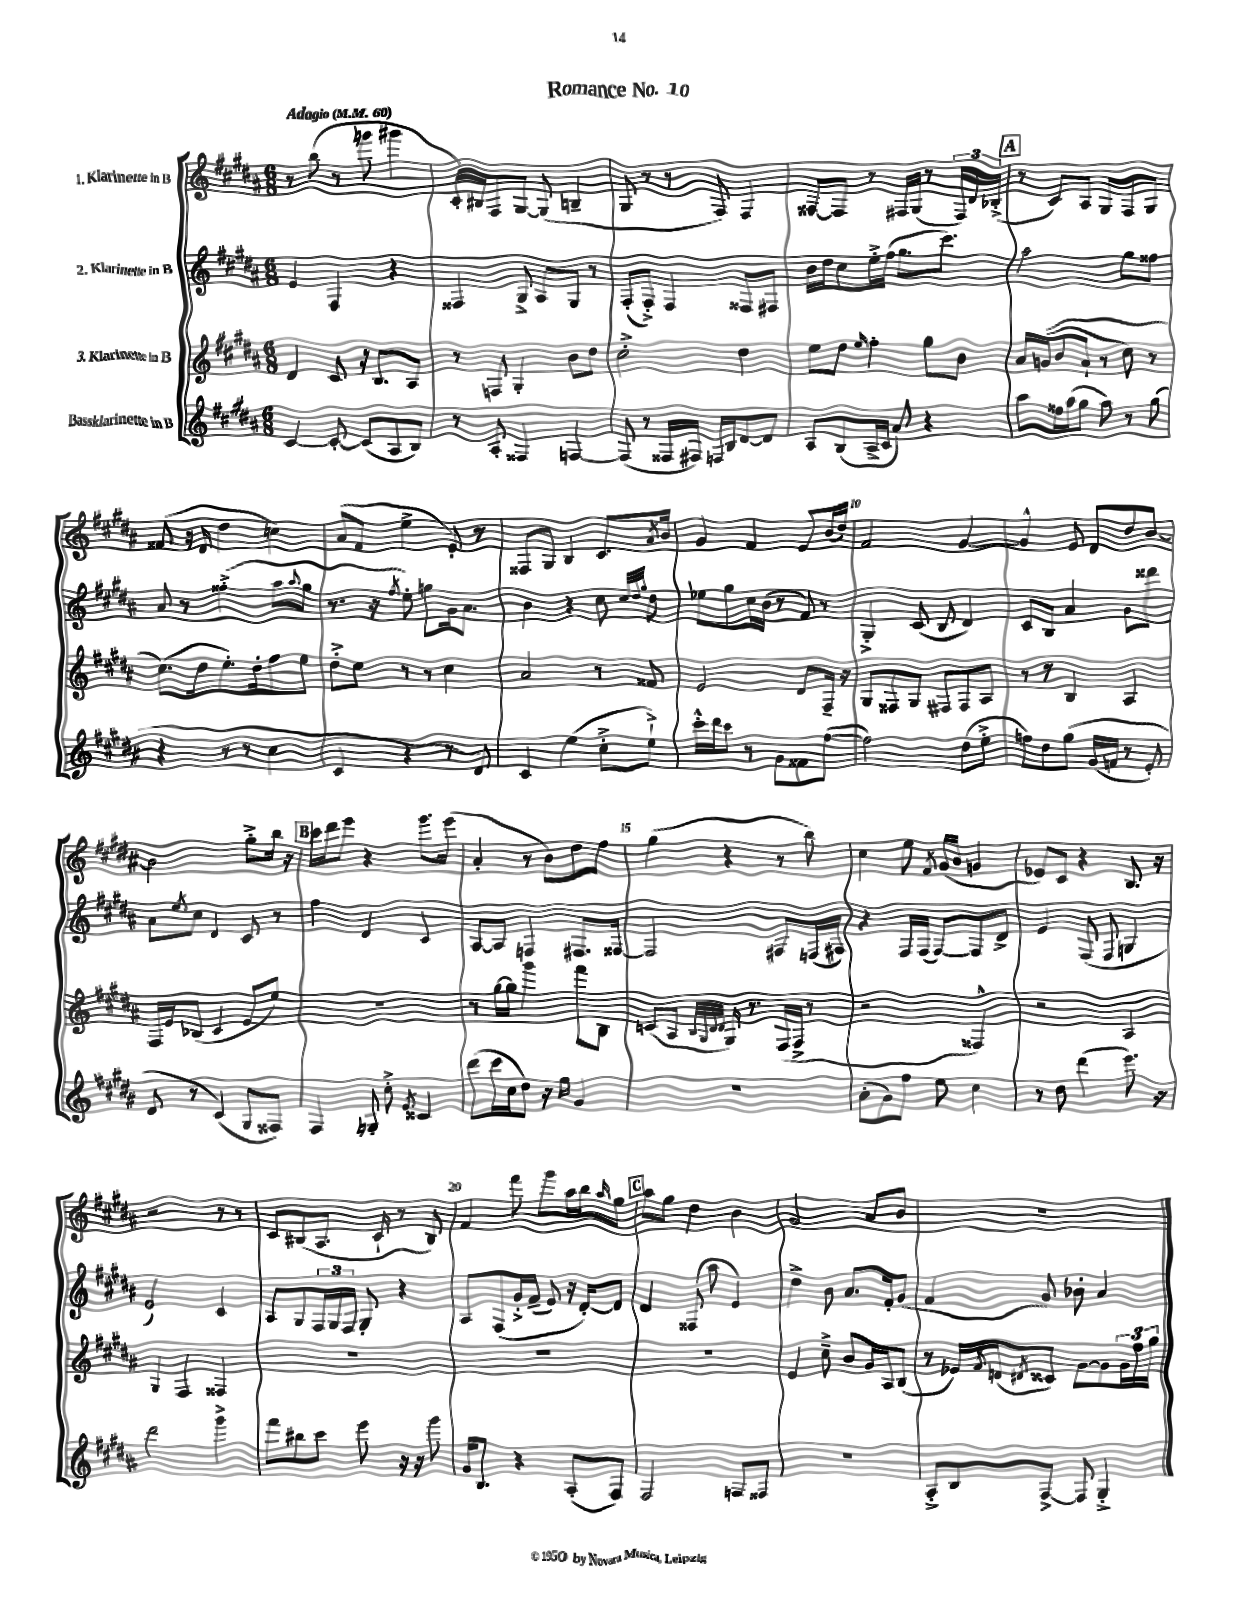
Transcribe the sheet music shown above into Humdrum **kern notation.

**kern	**kern	**kern	**kern
*staff4	*staff3	*staff2	*staff1
*clefG2	*clefG2	*clefG2	*clefG2
*k[f#c#g#d#a#]	*k[f#c#g#d#a#]	*k[f#c#g#d#a#]	*k[f#c#g#d#a#]
*M6/8	*M6/8	*M6/8	*M6/8
*MM60	*MM60	*MM60	*MM60
[4c#/	4d#/	4e/	8r
.	.	.	(8bb\
8c#'/_	8c#/	4F#/	8r
(8c#/]L	16r	.	8ggg\
.	8.B/L	.	.
8A#/	.	4r	4ggg#\
8B/J)	8A#/J	.	.
=	=	=	=
8r	8r	4F##/	16c#'/LL)
.	.	.	16B#/J
8A#'/	8F/	.	8F#/
4F##/	4G#'/	8G#^/	[8G#/J
.	.	8A#/L	(8G#/]
[4F/	8b\L	8G#/J	4B~/
.	8dd#\J	8r	.
=	=	=	=
(8F/]	2cc#'^\	(8F#'/L	8G#/
8r	.	8F#'^/J)	8r
16F##/LL	.	4F#/	8r
16F#/JJ)	.	.	.
16F/LL	.	.	8F#/)
16B/J	.	.	.
[8d#/	4dd#\	8F##/L	4F#/
8d#/]J	.	8F#/J	.
=	=	=	=
8A#/L	8ee\L	16b\LL	[8F##/L
.	.	16dd#\J	.
(8B/	8dd#\J	8cc#\	8F##/]J
.	16qqee/	.	.
16A#^/L	4ff#'\	16ee'^\L	8r
16c#/JJ	.	(16ff#\JJ	.
8a#/)	.	8.gg#\L	16F#/LL
.	.	.	(16G#/JJ
4r	8gg#\L	.	8r
.	.	8.ccc#\J)	.
.	8b\J	.	24F#/LL)
.	.	.	24d#/
.	.	.	(24B-'^/JJ
=	=	=	=
8aa#\L	16a#/LL	2aa#\	8r
.	&((16g/J	.	.
16ff##\L	8b/	.	8c#/L)
(16aa#\J	.	.	.
8gg#\J	8a#`/J	.	8A#/J
8aa#\)	8r	.	8G#/L
8r	8cc#\)	8gg#\L	8F#/
(8gg#\	8r	8ff##\J	8G#/J
=	=	=	=
4r	(8.cc#\L&)	8a#/	(8f##/
.	.	8r	16r
.	16dd#\k	.	16d#/
8r	8.ee'\)	(4ff##'^\	4dd#\
8r	.	.	.
.	16dd#'\k	.	.
4cc#\	8ff#\	8aa#\L	4cc\)
.	.	8qqaa#/	.
.	8ee\J	8gg#\J	.
=	=	=	=
4c#/	8dd#'^\L	8.r	(8a#/L
.	8ee\J	.	8f#/J
.	.	16r	.
.	.	8qff#/	.
4r	8r	8ee'\)	4ee^\
.	8r	8gg\L	.
8r	4cc#\	16g#\k	8e'/)
.	.	8.a#\J	.
8d#/)	.	.	8r
=	=	=	=
4c#/	2a#/	4b\	8F##/L
.	.	.	8G#/J
(4ee\	.	4r	4B/
8cc#'^\L	8r	8cc#\	8.c#/L
.	.	32qqcc#/LLL	.
.	.	32qqdd#/	.
.	.	32qqgg#/JJJ	.
8ee`^\J)	8f##/	8dd#\	.
.	.	.	8qa#/
.	.	.	16b/Jk
=	=	=	=
16ccc#'^^\LL	2e/	8ee-\L	4g#/
16ddd#\J	.	.	.
8ccc#\J	.	8gg#\	.
8r	.	16cc#\L	4f#/
.	.	(16b\JJ	.
8g#\L	.	8r	.
8f##\	8d#/L	8f#/)	8e/L
([8ff#\J	16F#~/Jk	8r	(16b/L
.	16r	.	16dd#/JJ)
=	=	=	=
2ff#\])	8G#/L	4G#'^/	2f#/
.	8F##/	.	.
.	8G#/J	(8c#/	.
.	8F#/L	8B/	.
(8dd#\L	8F#/	4d#/)	[4g#/
8ee'^\J	8A#/J	.	.
=	=	=	=
8ff\L)	8r	8c#/L	4g#^^/]
8dd#\	8r	8B/J	.
&(8gg#\J	4B/	4a#/	8e/
(16g#/LL	.	.	8d#/L
16f/JJ	.	.	.
8r	4A#/	8g#\L	8dd#/
8e'/)	.	8ddd##\J	[8b/J
=	=	=	=
8d#/	16F#/LL	8a#\L	2b\]
.	16e/J	.	.
.	.	8qee/	.
8r	(8B-/J	8cc#\J	.
(4c#/&)	4c#/	4d#/	.
8G#/L	8e/L	8c#/	8gg#'^\L
8F##/J)	8ee/J)	8r	16bb\Jk
.	.	.	16r
=	=	=	=
4F#/	2.r	4ff#\	16ccc#\LL
.	.	.	16ddd#\J
.	.	.	8eee\J
8G'/	.	4d#/	4r
8cc#'^\	.	.	.
8qe/	.	.	.
4c##/	.	4c#/	8.ggg#\L
.	.	.	(16eee\Jk
=	=	=	=
(8ddd#\L	8r	[8A#/L	4a#'/
16ccc#\L	[16gg#\LL	8A#/]J	.
16cc#\J	16gg#\]JJ	.	.
8dd#\J)	4ggg#\	4F/	8r
16r	.	.	8b\L)
16gg#\	.	.	.
4g#/	8fff#\L	8.F#/L	8dd#\
.	8B\J	.	8ff#\J
.	.	[16F##/Jk	.
=	=	=	=
2.r	(8c/L	2F##/]	(4gg#\
.	8A#/J	.	.
.	32qqB/LLL	.	.
.	32qqG#/	.	.
.	32qqd#/	.	.
.	32qqd#/JJJ	.	.
.	16G#/)	.	4r
.	8.r	.	.
.	(16F#/LL	8F#/L	8r
.	16F#^/JJ	.	.
.	8r	(16F/L	8bb\)
.	.	16F#/JJ)	.
=	=	=	=
(8a#'\L	2r	4r	4cc#\
8g#\)	.	.	.
8ff#\J	.	16F#/LL	8ee\
.	.	(16F#/JJ	.
.	.	.	8qf#/
8ee\	.	[8F#/L)	(16g#/LL
.	.	.	16b/JJ
4cc#\	4F##^^/)	8F#/]	4g/
.	.	8d#^/J	.
=	=	=	=
8r	2r	4e/	8e-/L)
8dd#\	.	.	8c#/J
(4ddd#\	.	(8F#/	4r
.	.	8F#/	.
8.eee\)	4A#/	4G/	8.B/
16r	.	.	16r
=	=	=	=
2ddd#\	4G#/	2e/)	2r
.	4F#/	.	.
4ggg#^\	4F##/	4c#/	8r
.	.	.	8r
=	=	=	=
8fff#\L	2.r	8A#/L	8c#/L
8bb#\	.	8G#/	(8B#/
8ccc#\J	.	24F#/L	8.A#/J
.	.	24G#/	.
.	.	24F#/JJ	.
8eee\	.	8G#'/	.
.	.	.	16c#`/
16r	.	4r	8r
16r	.	.	.
8ggg#\	.	.	8B#/)
=	=	=	=
16g#/LK	2.r	8A#/L	4f#/
8.B/J	.	.	.
.	.	&(8F#/	.
4r	.	16g#'^/L	8fff#\
.	.	(16f#~/JJ	.
.	.	8e/)	8ggg#\L
(8A#'/L	.	16r	16aa#\L
.	.	[16d#'/LK&)	16bb\J
.	.	.	16qqaa#/
8F#/J)	.	8d#/]J	8gg#\J
=	=	=	=
2F#/	2.r	4d#/	8aa#\L
.	.	.	8gg#\J
.	.	(8F##/	4dd#\
.	.	8aa#\	.
8F/L	.	4e/)	4b\
8F##/J	.	.	.
=	=	=	=
2.r	4e/	4dd#^\	2g#/
.	8cc#~^\	8b\	.
.	8b/L	8.a#/L	.
.	16g#/L	.	8a#/L
.	16A#/J	16f#'/k	.
.	(8B/J	(8g#/J	8b/J
=	=	=	=
8A#'^/L	8r	4f#/	2.r
8B/	16e-/LL)	.	.
.	8qf#/	.	.
.	(16d/J	.	.
.	8qd#/	.	.
[8F#^/J	8c##/J)	8g#/)	.
8F#/]	[8g#\L	8b-'\	.
4G#'^/	8g#\]	4a#/	.
.	24g#\L	.	.
.	24ff#\	.	.
.	24gg#\JJ	.	.
==	==	==	==
*-	*-	*-	*-
